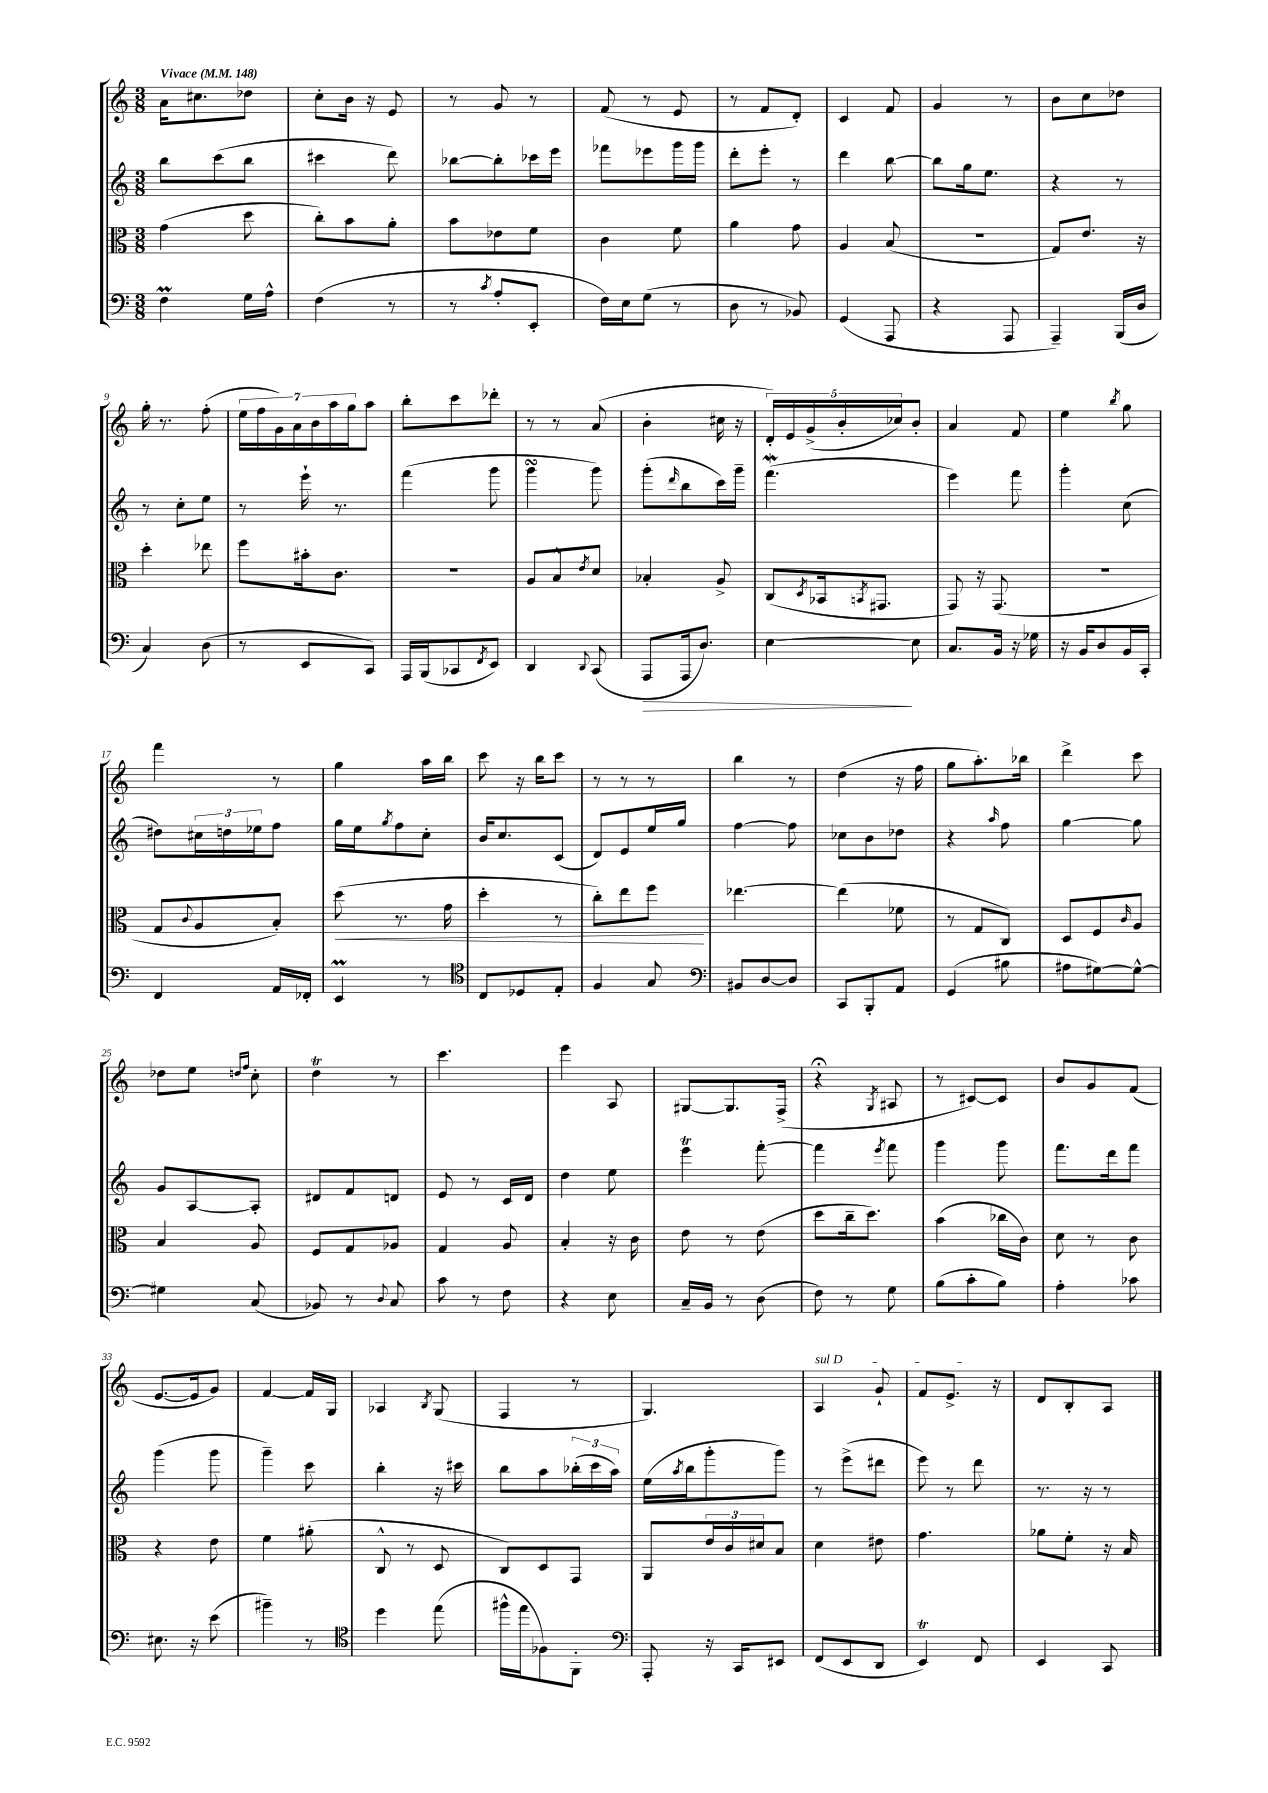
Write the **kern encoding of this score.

**kern	**kern	**kern	**kern
*staff4	*staff3	*staff2	*staff1
*clefF4	*clefC3	*clefG2	*clefG2
*k[]	*k[]	*k[]	*k[]
*M3/8	*M3/8	*M3/8	*M3/8
*MM148	*MM148	*MM148	*MM148
4F	(4g	8bb	16a
.	.	.	8.cc#
.	.	(8ccc	.
16G	8dd	8bb	8dd-
16A^^	.	.	.
=	=	=	=
(4F	8cc')	4ccc#	8cc'
.	8b	.	16b
.	.	.	16r
8r	8a'	8ddd)	8e
=	=	=	=
8r	8b	[8bb-	8r
8qc	.	.	.
8A'	8e-	8bb-']	8g
8EE'	8f	16ccc-	8r
.	.	16eee	.
=	=	=	=
16F)	4c	8fff-	(8f
16E	.	.	.
(8G	.	8eee-	8r
8r	8f	16ggg	8e
.	.	16ggg	.
=	=	=	=
8D	4a	8ddd'	8r
8r	.	8eee'	8f
8BB-)	8g	8r	8d')
=	=	=	=
(4GG	4A	4ddd	4c
8AAA	(8B	[8bb	8f
=	=	=	=
4r	4.r	8bb]	4g
.	.	16gg	.
.	.	8.ee	.
8AAA	.	.	8r
=	=	=	=
4AAA~)	8G)	4r	8b
.	8.e	.	8cc
(16BBB	.	8r	8dd-
16D	16r	.	.
=	=	=	=
4C)	4dd'	8r	16gg'
.	.	.	8.r
.	.	8cc'	.
(8D	8ee-	8ee	(8ff'
=	=	=	=
8r	8ff	8r	28ee
.	.	.	28ff
.	.	.	28g)
.	.	.	28a
8EE	16b#'	16eee`	.
.	.	.	28b
.	.	.	28aa
.	8.c	8.r	.
.	.	.	28gg
8CC)	.	.	8aa
=	=	=	=
16AAA	4.r	(4fff	8bb'
(16BBB	.	.	.
8CC-	.	.	8ccc
8qFF	.	.	.
8EE)	.	8ggg	8ddd-'
=	=	=	=
4DD	8A	4ggg	8r
.	8B^^	.	8r
8qqDD	8qe	.	.
(8CC	8d	8ggg)	(8a
=	=	=	=
8AAA	4B-'	(8ggg'	4b'
.	.	16qqddd	.
16AAA	.	8bb	.
8.D)	.	.	.
.	8A^	16ccc)	16cc#
.	.	16ggg~	16r
=	=	=	=
[4E	(8C	(4.fff	20d')
.	.	.	20e
.	.	.	(20g^
.	8qD	.	.
.	16BB-	.	.
.	.	.	20b'
.	8qBB	.	.
.	8.GG#	.	.
.	.	.	20cc-)
8E]	.	.	8b'
=	=	=	=
8.C	8GG)	4eee)	4a
.	16r	.	.
16BB	(8.GG	.	.
16r	.	8fff	8f
16G-	.	.	.
=	=	=	=
16r	4.r	4ggg'	4ee
16BB	.	.	.
8D	.	.	.
.	.	.	8qbb
16BB	.	(8cc	8gg
16CC'	.	.	.
=	=	=	=
4FF	8G	8dd#)	4fff
.	8qqc	.	.
.	8A	24cc#	.
.	.	24dd	.
.	.	24ee-	.
16AA	8B')	8ff	8r
16FF-'	.	.	.
=	=	=	=
4EE	(8dd	16gg	4gg
.	.	16ee	.
.	.	8qgg	.
.	8.r	8ff	.
8r	.	8cc'	16aa
.	16g	.	16bb
=	=	=	=
*clefC4	*	*	*
8C	4dd'	16b	8ccc
.	.	8.cc	.
8D-	.	.	16r
.	.	.	16bb
8E'	8r	(8c	8ccc
=	=	=	=
4F	8cc')	8d)	8r
.	8ee	8e	8r
8G	8ff	16ee	8r
.	.	16gg	.
=	=	=	=
*clefF4	*	*	*
8BB#	[4.ee-	[4ff	4bb
[8D	.	.	.
8D]	.	8ff]	8r
=	=	=	=
8CC	(4ee-]	8cc-	(4dd
8BBB'	.	8b	.
8AA	8f-	8dd-	16r
.	.	.	16ff
=	=	=	=
(4GG	8r	4r	8gg
.	8G	.	8.aa')
.	.	16qqaa	.
8B#	8C)	8ff	.
.	.	.	16bb-
=	=	=	=
8A#	8D	[4gg	4ddd^
[8G#)	8F	.	.
.	16qqc	.	.
8G#^^_	8A	8gg]	8ccc
=	=	=	=
4G#]	4B	8g	8dd-
.	.	[8A	8ee
.	.	.	16qqdd
.	.	.	16qqff
(8C	8A	8A']	8cc'
=	=	=	=
8BB-)	8F	8d#	4dd
8r	8G	8f	.
8qqD	.	.	.
8C	8A-	8d	8r
=	=	=	=
8c	4G	8e	4.ccc
8r	.	8r	.
8F	8A	16c	.
.	.	16d	.
=	=	=	=
4r	4B'	4dd	4eee
8E	16r	8ee	8A
.	16c	.	.
=	=	=	=
16C~	8e	4eee	[8G#
16BB	.	.	.
8r	8r	.	8.G#]
(8D	(8e	[8fff'	.
.	.	.	(16F^
=	=	=	=
8F)	8dd	4fff]	4r;
8r	16cc~	.	.
.	8.dd)	.	.
.	.	8qeee	8qG
8G	.	8fff	8A#
=	=	=	=
(8B	(4b	4ggg	8r
8c'	.	.	[8c#)
8B)	16cc-	8ggg	8c#]
.	16c)	.	.
=	=	=	=
4A'	8d	8.fff	8b
.	8r	.	8g
.	.	16ddd	.
8c-	8c	8fff	(8f
=	=	=	=
8.E#	4r	(4ggg	[8.e
16r	.	.	16e]
(8e	8e	8ggg	8g)
=	=	=	=
4b#~)	4f	4ggg~)	[4f
8r	(8a#'	8ccc	16f]
.	.	.	16G
=	=	=	=
*clefC4	*	*	*
4dd	8C^^	4bb'	4A-
.	8r	.	.
.	.	.	8qB
(8ee	8D	16r	(8G
.	.	16ccc#	.
=	=	=	=
16ff#^^	8C)	8bb	4F
16ee	.	.	.
8F-)	8D	8aa	.
8FF'	8GG	(24bb-'	8r
.	.	24ccc	.
.	.	24aa)	.
=	=	=	=
*clefF4	*	*	*
8AAA'	8AA	(16ee	4.G)
.	.	8qaa	.
.	.	16bb	.
16r	24e	8ggg'	.
.	24c	.	.
16CC	.	.	.
.	24d#	.	.
8EE#	8B	8ggg)	.
=	=	=	=
(8FF	4d	8r	4A
8EE	.	(8eee^	.
8DD	8e#	8ddd#	8g`
=	=	=	=
4EE)	4.g	8eee)	8f
.	.	8r	8.e^
8FF	.	8ddd	.
.	.	.	16r
=	=	=	=
4EE	8a-	8.r	8d
.	8f'	.	8B'
.	.	16r	.
8CC	16r	8r	8A
.	16B	.	.
==	==	==	==
*-	*-	*-	*-
